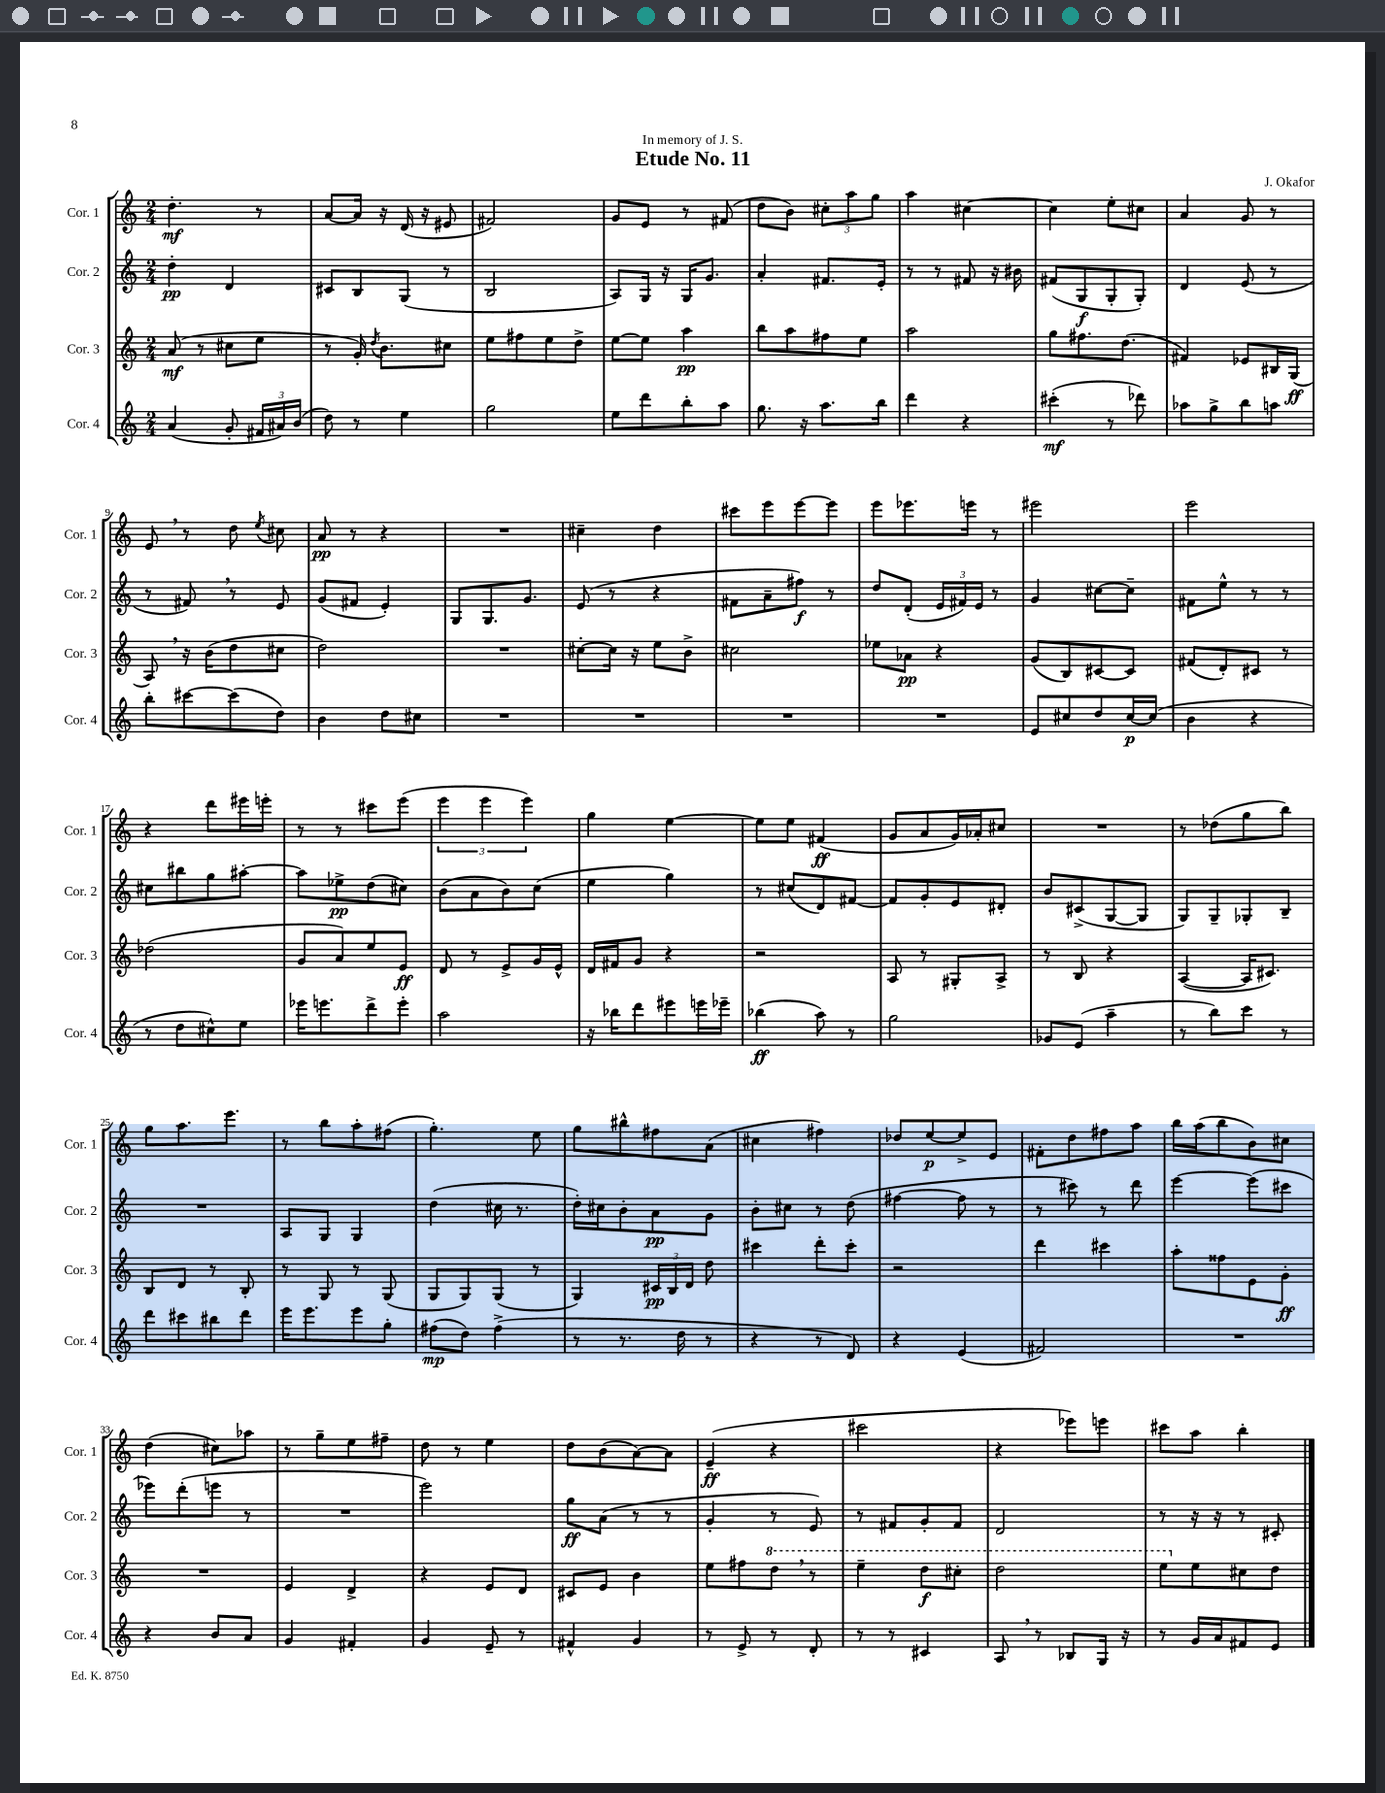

**kern	**kern	**kern	**kern
*staff4	*staff3	*staff2	*staff1
*clefG2	*clefG2	*clefG2	*clefG2
*k[]	*k[]	*k[]	*k[]
*M2/4	*M2/4	*M2/4	*M2/4
(4a	(8a	4dd'	4.dd'
.	8r	.	.
8g'	8cc#	4d	.
24f#	8ee	.	8r
24a#)	.	.	.
(24b	.	.	.
=	=	=	=
8dd)	8r	8c#	[8a
8r	16g')	8B	16a]
.	8qdd	.	.
.	8.b	.	16r
4ee	.	(8G	(16d
.	.	.	16r
.	8cc#	8r	8e#
=	=	=	=
2gg	8ee	2B	2f#)
.	8ff#	.	.
.	8ee	.	.
.	8dd^	.	.
=	=	=	=
8ee	[8ee	8A)	8g
8ddd	8ee]	16G	8e
.	.	16r	.
8bb'	4aa	16G	8r
.	.	8.g	.
8aa	.	.	(8f#
=	=	=	=
8.gg	8bb	4a'	8dd
.	8aa	.	8b)
16r	.	.	.
8.aa	8ff#	8.f#	12cc#'
.	.	.	12aa
.	8ee	.	.
.	.	.	12gg
16bb	.	16e'	.
=	=	=	=
4ddd	2aa	8r	4aa
.	.	8r	.
4r	.	8f#	[4cc#
.	.	16r	.
.	.	16b#	.
=	=	=	=
(4ccc#'	8gg	(8f#	4cc#]
.	8.ff#	8G	.
8r	.	8G'	8ee'
.	(8.dd	.	.
8ddd-)	.	8G')	8cc#
=	=	=	=
8aa-	4f#)	4d	4a
8gg^	.	.	.
8bb	8e-	(8e	8g
8aa	16B#	8r	8r
.	(16G	.	.
=	=	=	=
8bb'	8A)	8r	8e
[8ccc#	16r	8f#)	8r
.	(16b	.	.
(8ccc#]	8dd	8r	8dd
.	.	.	8qee
8dd)	8cc#	8e	8cc#
=	=	=	=
4b	2dd)	(8g	8a
.	.	8f#	8r
8dd	.	4e')	4r
8cc#	.	.	.
=	=	=	=
2r	2r	8G	2r
.	.	8.G	.
.	.	8.g	.
=	=	=	=
2r	[8cc#'	(8e	4cc#~
.	16cc#]	8r	.
.	16r	.	.
.	8ee	4r	4dd
.	8b^	.	.
=	=	=	=
2r	2cc#	8f#	8ccc#
.	.	8a~	8eee
.	.	8ff#)	[8eee
.	.	8r	8eee]
=	=	=	=
2r	8ee-	8dd	8eee
.	8a-	(8d'	8.eee-
.	4r	24e	.
.	.	24f#)	.
.	.	.	16eee
.	.	24e	.
.	.	8r	8r
=	=	=	=
8e	(8g	4g	2eee#
8cc#	8B)	.	.
8dd	[8c#	[8cc#	.
[16cc#	8c#]	8cc#~]	.
(16cc#]	.	.	.
=	=	=	=
4b	(8f#	8f#	2eee
.	8d')	8ee^^	.
4r	8c#	8r	.
.	8r	8r	.
=	=	=	=
8r	(2dd-	8cc#	4r
8dd	.	8bb#	.
8cc#^^)	.	8gg	8ddd
8ee	.	[8aa#'	16eee#
.	.	.	16eee'
=	=	=	=
16eee-	8g	8aa#]	8r
8.eee	.	.	.
.	8a)	8ee-^	8r
8ddd^	8ee	(8dd	8ccc#
8eee'	8e	8cc#)	(8eee
=	=	=	=
2aa	8d	(8b	6eee
.	8r	8a	.
.	.	.	6eee
.	8e^	8b)	.
.	.	.	6eee)
.	16g	(8cc	.
.	16e^^	.	.
=	=	=	=
16r	16d	4ee	4gg
16bb-	16f#	.	.
8ddd	8g	.	.
8eee#	4r	4gg)	[4ee
16eee	.	.	.
16eee-~	.	.	.
=	=	=	=
(4bb-	2r	8r	8ee]
.	.	(8cc#	8ee
8aa)	.	8d)	(4f#
8r	.	[8f#	.
=	=	=	=
2gg	8A	8f#]	8g
.	8r	8g'	8a
.	8G#'	8e	16g)
.	.	.	16a-'
.	8A^	8d#'	8cc#
=	=	=	=
8g-	8r	8b	2r
(8e	8B	(8c#^	.
4aa~	4r	[8G	.
.	.	8G]	.
=	=	=	=
8r	([4A	8G)	8r
8bb)	.	8G~	(8dd-
8ccc	16A]	8G-'	8gg
.	8.c#)	.	.
8r	.	8B~	8bb)
=	=	=	=
8ddd	8B	2r	8gg
8ccc#	8d	.	8.aa
8bb#	8r	.	.
.	.	.	8.eee
8ddd	8B'	.	.
=	=	=	=
16eee	8r	8A	8r
8.eee	.	.	.
.	8G	8G	8bb
8eee	8r	4G	8aa'
8gg'	(8G	.	(8ff#
=	=	=	=
(8ff#	8G	(4dd	4.gg')
8dd)	8G)	.	.
(4ff#^	(8G	16cc#	.
.	.	8.r	.
.	8r	.	8ee
=	=	=	=
8r	4G)	16dd')	8gg
.	.	16cc#	.
8.r	.	8b'	8bb#^^
.	24c#	8a	8ff#
.	24B	.	.
16dd	.	.	.
.	24d	.	.
8r	8dd	8g	(8a
=	=	=	=
4r	4ccc#	8b'	4cc#
.	.	8cc#	.
8r	8ddd'	8r	4ff#)
8d)	8ccc#'	(8dd	.
=	=	=	=
4r	2r	[4ff#	8dd-
.	.	.	[8ee
(4e	.	8ff#]	8ee^]
.	.	8r	8e
=	=	=	=
2f#)	4ddd	8r	8f#'
.	.	8ccc#)	8dd
.	4ccc#	8r	8ff#
.	.	8ddd	8aa
=	=	=	=
2r	8aa'	[4eee	16bb
.	.	.	(16aa
.	8ff##	.	8bb
.	8e	(8eee]	8b)
.	8g'	8ccc#	8cc#
=	=	=	=
4r	2r	8eee-)	(4dd
.	.	(8ddd'	.
8b	.	8eee	8cc#)
8a	.	8r	8aa-
=	=	=	=
4g	4e	2r	8r
.	.	.	8gg~
4f#'	4d^	.	8ee
.	.	.	8ff#~
=	=	=	=
4g	4r	2eee)	8dd
.	.	.	8r
8e~	8e	.	4ee
8r	8d	.	.
=	=	=	=
4f#^^	8c#	8gg	8dd
.	8e	(8a	(8b
4g	4b	8r	[8a)
.	.	8r	8a]
=	=	=	=
8r	8ee	4g'	(4e~
8e^	8ff#	.	.
8r	8ddd	8r	4r
8d'	8r	8e)	.
=	=	=	=
8r	4eee~	8r	2ccc#
8r	.	8f#	.
4c#	8ddd	8g'	.
.	8ccc#'	8f#	.
=	=	=	=
8A	2ddd	2d	4r
8r	.	.	.
8B-	.	.	8eee-)
16G	.	.	8eee
16r	.	.	.
=	=	=	=
8r	8eee	8r	8ccc#
16g	8ee	16r	8aa
16a	.	16r	.
8f#	8cc#	8r	4bb'
8e	8dd	8c#'	.
==	==	==	==
*-	*-	*-	*-
